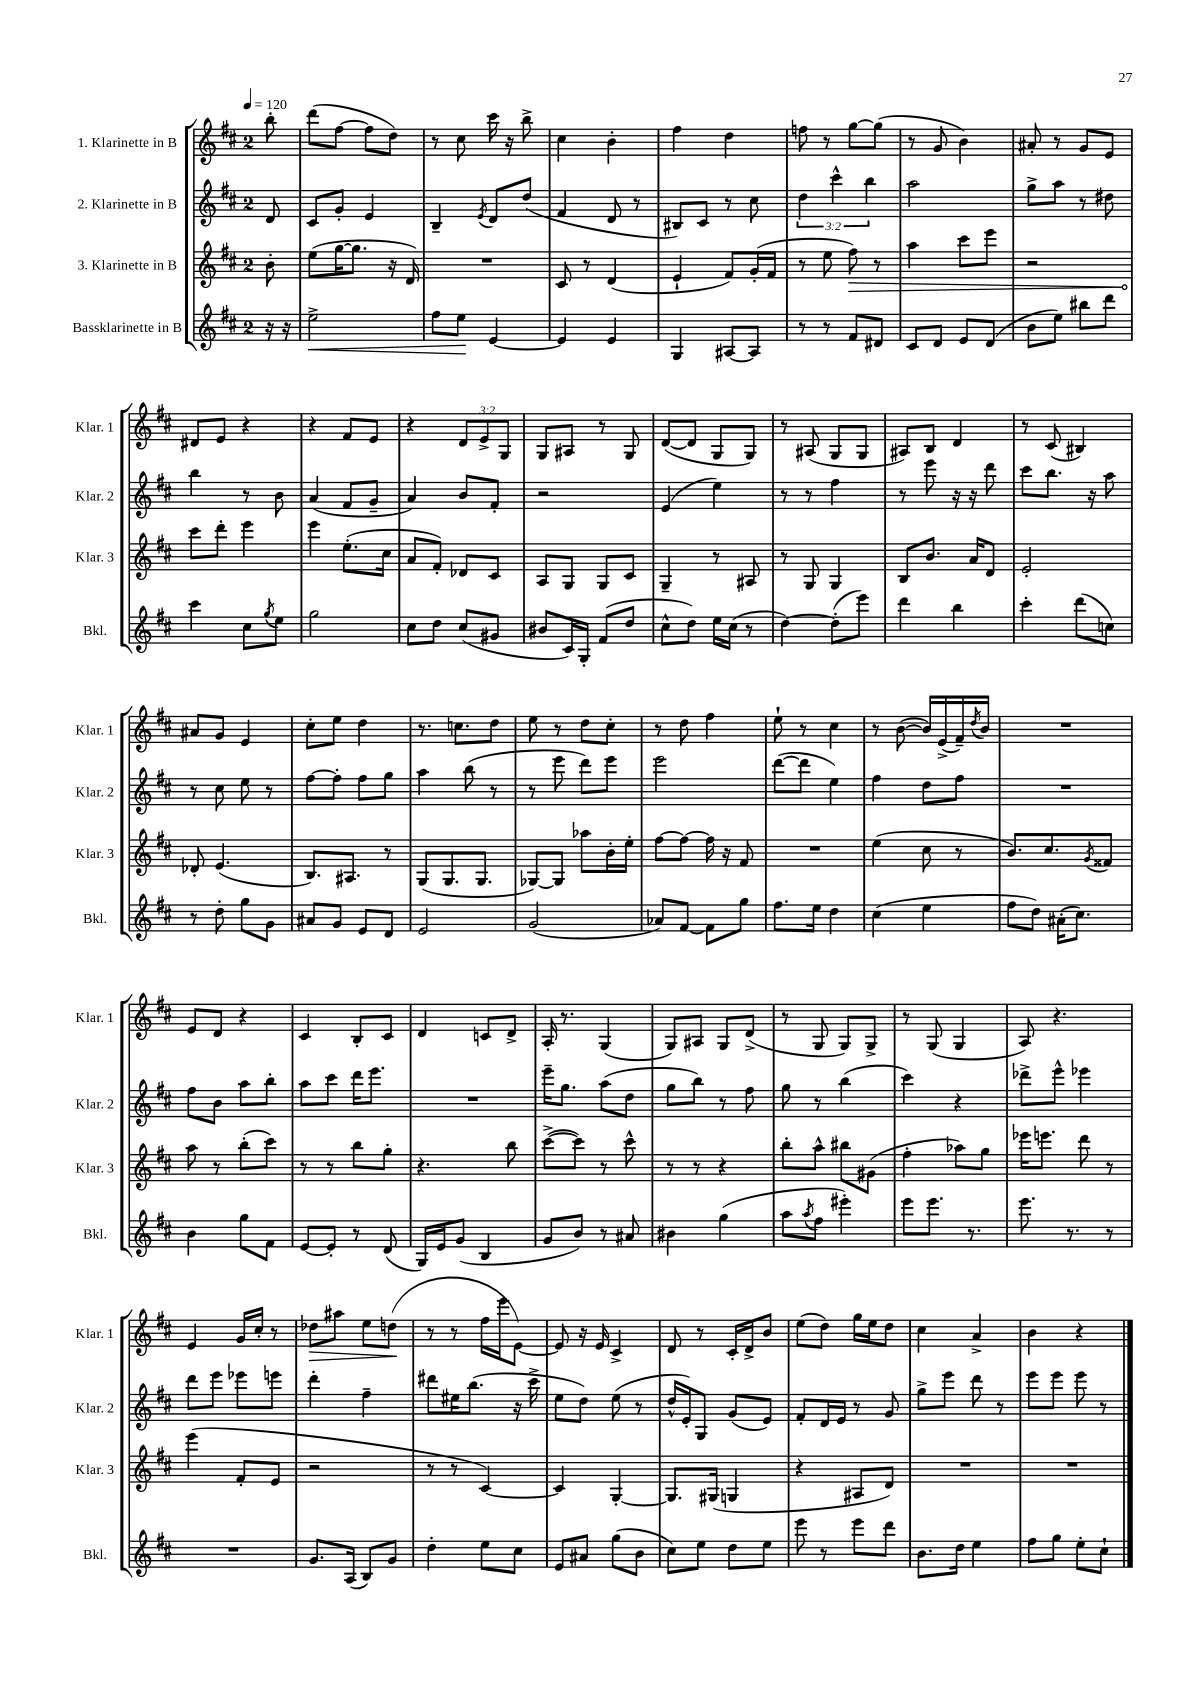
<<
\new StaffGroup <<
\new Staff = "s0" \with { instrumentName = "1. Klarinette in B" shortInstrumentName = "Klar. 1" } {
    \clef treble \key d \major \once \override Staff.TimeSignature.style = #'single-digit \time 2/4 \override Staff.TupletNumber.text = #tuplet-number::calc-fraction-text \partial 8 \tempo 4 = 120
    b''8-. |
    d'''8( fis''8~ fis''8 d''8) |
    r8 cis''8 cis'''16 r16 b''8-> |
    cis''4 b'4-. |
    fis''4 d''4 |
    f''8 r8 g''8~ g''8( |
    r8 g'8 b'4) |
    ais'8-. r8 g'8 e'8 |
    dis'8 e'8 r4 |
    r4 fis'8 e'8 |
    r4 \tuplet 3/2 { d'8 e'8-> g8 } |
    g8 ais8 r8 g8 |
    d'8~( d'8 g8 g8) |
    r8 ais8( g8 g8 |
    ais8) b8 d'4 |
    r8 cis'8( bis4) |
    ais'8 g'8 e'4 |
    cis''8-. e''8 d''4 |
    r8. c''8. d''8 |
    e''8 r8 d''8 cis''8-. |
    r8 d''8 fis''4 |
    e''8-! r8 cis''4 |
    r8 b'8~( b'16) e'16->( fis'16--) \acciaccatura { d''8 } b'16 |
    R2 |
    e'8 d'8 r4 |
    cis'4 b8-. cis'8 |
    d'4 c'8 d'8-> |
    a16-. r8. g4( |
    g8) ais8 g8 d'8->( |
    r8 g8 g8) g8-> |
    r8 g8( g4 |
    a8) r4. |
    e'4 g'16 cis''16-. r8 |
    des''8\> ais''8 e''8 d''8\!( |
    r8 r8 fis''16 e'''16 e'8~) |
    e'8 r16 e'16 cis'4-> |
    d'8 r8 cis'16-. d'16-> b'8 |
    e''8( d''8) g''16 e''16 d''8 |
    cis''4 a'4-> |
    b'4 r4 \bar "|." |
}
\new Staff = "s1" \with { instrumentName = "2. Klarinette in B" shortInstrumentName = "Klar. 2" } {
    \clef treble \key d \major \once \override Staff.TimeSignature.style = #'single-digit \time 2/4 \override Staff.TupletNumber.text = #tuplet-number::calc-fraction-text \partial 8
    d'8 |
    cis'8 g'8-. e'4 |
    b4-- \acciaccatura { e'8 } d'8 d''8( |
    fis'4 d'8 r8 |
    bis8) cis'8 r8 cis''8 |
    \tuplet 3/2 { d''4 cis'''4-^ b''4 } |
    a''2 |
    g''8-> a''8 r8 dis''8 |
    b''4 r8 b'8 |
    a'4( fis'8 g'8-- |
    a'4) b'8 fis'8-. |
    r2 |
    e'4( e''4) |
    r8 r8 fis''4 |
    r8 e'''8 r16 r16 d'''8 |
    cis'''8 b''8. r16 a''8 |
    r8 cis''8 e''8 r8 |
    fis''8~ fis''8-. fis''8 g''8 |
    a''4 b''8( r8 |
    r8 e'''8 d'''8) e'''8 |
    e'''2 |
    d'''8~( d'''8 e''4) |
    fis''4 d''8 fis''8 |
    R2 |
    fis''8 b'8 a''8 b''8-. |
    a''8 cis'''8 d'''16 e'''8. |
    R2 |
    e'''16-- g''8. a''8( d''8 |
    g''8 b''8) r8 fis''8 |
    g''8 r8 b''4( |
    cis'''4) r4 |
    des'''8-> e'''8-^ ees'''4 |
    d'''8 e'''8 ees'''8 e'''8 |
    d'''4-. fis''4-- |
    dis'''8 eis''16 b''8.( r16 cis'''16-> |
    e''8 d''8) e''8( r8 |
    d''16-^ e'16-.) g8 g'8( e'8) |
    fis'8-. d'16 e'16 r8 g'8 |
    g''8-> e'''8 d'''8 r8 |
    e'''8 e'''8 e'''8 r8 \bar "|." |
}
\new Staff = "s2" \with { instrumentName = "3. Klarinette in B" shortInstrumentName = "Klar. 3" } {
    \clef treble \key d \major \once \override Staff.TimeSignature.style = #'single-digit \time 2/4 \partial 8
    b'8-. |
    e''8( g''16~ g''8. r16 d'16) |
    R2 |
    cis'8 r8 d'4( |
    e'4-! fis'8) g'16-.( fis'16 |
    r8 e''8 \once \override Hairpin.circled-tip = ##t fis''8\>) r8 |
    a''4 cis'''8 e'''8 |
    r2 |
    cis'''8\! d'''8-. e'''4 |
    e'''4 e''8.-.( cis''16 |
    a'8 fis'8-.) des'8 cis'8 |
    a8 g8 g8 cis'8 |
    g4-- r8 ais8 |
    r8 g8 g4 |
    b8 b'8. a'16 d'8 |
    e'2-. |
    des'8-. e'4.( |
    b8.) ais8. r8 |
    g8( g8. g8. |
    ges8~) ges8 aes''8 b'16-. e''16-. |
    fis''8~ fis''8~ fis''16 r16 fis'8 |
    R2 |
    e''4( cis''8 r8 |
    b'8.) cis''8. \acciaccatura { g'8 } fisis'8 |
    a''8 r8 b''8-.( cis'''8) |
    r8 r8 b''8 g''8-. |
    r4. b''8 |
    cis'''8~->( cis'''8) r8 cis'''8-^ |
    r8 r8 r4 |
    b''8-. a''8-^ bis''8 gis'8( |
    fis''4-. aes''8) g''8 |
    ees'''16 e'''8. d'''8 r8 |
    e'''4( fis'8-. e'8 |
    r2 |
    r8 r8 cis'4~) |
    cis'4 g4~-. |
    g8. gis16( g4 |
    r4 ais8 d'8) |
    R2 |
    R2 \bar "|." |
}
\new Staff = "s3" \with { instrumentName = "Bassklarinette in B" shortInstrumentName = "Bkl." } {
    \clef treble \key d \major \once \override Staff.TimeSignature.style = #'single-digit \time 2/4 \partial 8
    r16 r16 |
    e''2->\< |
    fis''8 e''8\! e'4~ |
    e'4 e'4 |
    g4 ais8~ ais8 |
    r8 r8 fis'8 dis'8 |
    cis'8 d'8 e'8 d'8( |
    b'8 e''8) bis''8 d'''8 |
    cis'''4 cis''8 \acciaccatura { g''8 } e''8 |
    g''2 |
    cis''8 d''8 cis''8( gis'8 |
    bis'8 cis'16) g16-. fis'8( d''8 |
    cis''8-^ d''8) e''16 cis''16( r8 |
    d''4~) d''8-.( e'''8) |
    d'''4 b''4 |
    cis'''4-. d'''8( c''8) |
    r8 d''8-. g''8 g'8 |
    ais'8 g'8 e'8 d'8 |
    e'2 |
    g'2( |
    aes'8) fis'8~ fis'8 g''8 |
    fis''8. e''16 d''4 |
    cis''4( e''4 |
    fis''8 d''8) ais'16-.( cis''8.) |
    b'4 g''8 fis'8 |
    e'8~ e'8-. r8 d'8( |
    g16) e'16 g'8( b4 |
    g'8 b'8) r8 ais'8 |
    bis'4 g''4( |
    a''8 \acciaccatura { a''8 } fis''8 eis'''4-.) |
    e'''8 e'''8. r8. |
    e'''8. r8. r8 |
    R2 |
    g'8. a16( b8) g'8 |
    d''4-. e''8 cis''8 |
    e'8 ais'8 g''8( b'8 |
    cis''8) e''8 d''8 e''8 |
    e'''8 r8 e'''8 d'''8 |
    b'8. d''16 e''4 |
    fis''8 g''8 e''8-. cis''8-! \bar "|." |
}
>>
>>
\layout { \context { \Score \remove "Bar_number_engraver" } }
